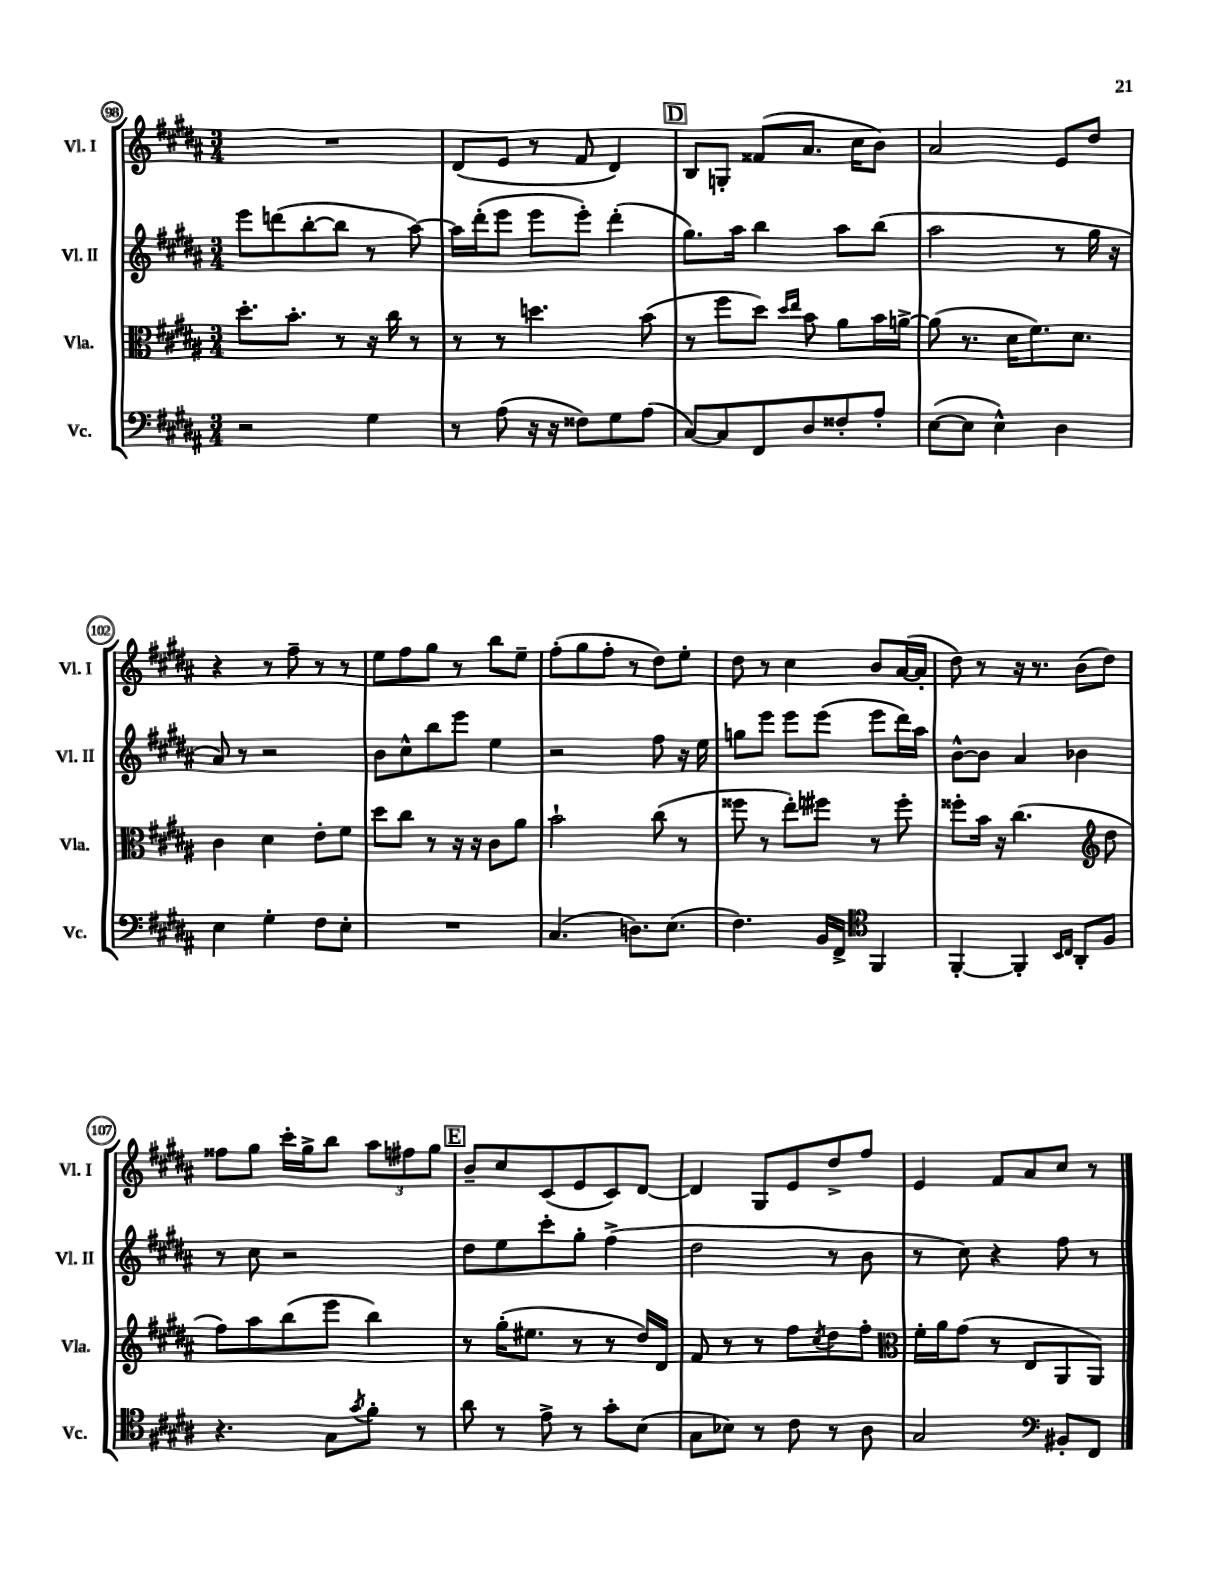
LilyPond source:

<<
\new StaffGroup <<
\new Staff = "s0" \with { instrumentName = "Vl. I" shortInstrumentName = "Vl. I" } {
    \clef treble \key b \major \numericTimeSignature \time 3/4
    R2. |
    dis'8( e'8 r8 fis'8 dis'4) |
    \mark \markup { \box "D" } b8 g8-. fisis'8( ais'8. cis''16 b'8) |
    ais'2 e'8 dis''8 |
    r4 r8 fis''8-- r8 r8 |
    e''8 fis''8 gis''8 r8 b''8 e''8-- |
    fis''8-.( gis''8 fis''8-. r8 dis''8) e''8-. |
    dis''8 r8 cis''4 b'8 ais'16~( ais'16-. |
    dis''8) r8 r16 r8. b'8( dis''8) |
    fisis''8 gis''8 cis'''16-. gis''16-> b''8 \tuplet 3/2 { ais''8 fis''8 gis''8 } |
    \mark \markup { \box "E" } b'8-- cis''8 cis'8( e'8 cis'8) dis'8~ |
    dis'4 gis8 e'8 dis''8-> fis''8 |
    e'4 fis'8 ais'8 cis''8 r8 \bar "|." |
}
\new Staff = "s1" \with { instrumentName = "Vl. II" shortInstrumentName = "Vl. II" } {
    \clef treble \key b \major \numericTimeSignature \time 3/4
    e'''8 d'''8( b''8~-. b''8 r8 ais''8~) |
    ais''16 dis'''16-.( e'''8 e'''8 e'''8-.) dis'''4-.( |
    \mark \markup { \box "D" } gis''8.) ais''16 b''4 ais''8 b''8( |
    ais''2 r8 gis''16 r16 |
    ais'8) r8 r2 |
    b'8 cis''8-^ b''8 e'''8 e''4 |
    r2 fis''8 r16 e''16 |
    g''8 e'''8 e'''8 e'''8( e'''8 dis'''16) ais''16 |
    b'8~-^ b'8 ais'4 bes'4 |
    r8 cis''8 r2 |
    \mark \markup { \box "E" } dis''8 e''8 cis'''8-. gis''8-. fis''4->( |
    dis''2 r8 b'8 |
    r8 cis''8) r4 fis''8 r8 \bar "|." |
}
\new Staff = "s2" \with { instrumentName = "Vla." shortInstrumentName = "Vla." } {
    \clef alto \key b \major \numericTimeSignature \time 3/4
    dis''8.-. b'8.-. r8 r16 cis''16 r8 |
    r8 r8 d''4. b'8( |
    \mark \markup { \box "D" } r8 fis''8 dis''8) \grace { dis''16 e''16 } b'8 ais'8 b'16 a'16~-> |
    a'8( r8. dis'16 fis'8.) dis'8. |
    cis'4 dis'4 e'8-. fis'8 |
    dis''8 cis''8 r8 r16 r16 cis'8 ais'8 |
    b'2-! cis''8( r8 |
    fisis''8 r8 e''8-.) fis''8 r8 fis''8-. |
    fisis''8-. b'16 r16 cis''4.( \clef treble dis''8 |
    fis''8) ais''8 b''8( e'''8 b''4) |
    \mark \markup { \box "E" } r8 gis''16-.( eis''8. r8 r8 dis''16) dis'16 |
    fis'8 r8 r8 fis''8 \acciaccatura { cis''8 } dis''8 fis''8-. |
    \clef alto fis'16-. ais'16 gis'8( r8 e8 ais,8 ais,8) \bar "|." |
}
\new Staff = "s3" \with { instrumentName = "Vc." shortInstrumentName = "Vc." } {
    \clef bass \key b \major \numericTimeSignature \time 3/4
    r2 gis4 |
    r8 ais8( r16 r16 fisis8) gis8 ais8( |
    \mark \markup { \box "D" } cis8~) cis8 fis,8 dis8 fisis8-. ais8-. |
    e8~( e8 e4-^) dis4 |
    e4 gis4-. fis8 e8-. |
    R2. |
    cis4.( d8.) e8.( |
    fis4.) b,16 fis,16-> \clef tenor fis,4 |
    fis,4~-. fis,4-. \grace { b,16 cis16 } ais,8-. fis8 |
    r4. gis8 \acciaccatura { gis'8 } fis'8-. r8 |
    \mark \markup { \box "E" } ais'8 r8 e'8-> r8 gis'8-. b8( |
    gis8 bes8) r8 cis'8 r8 ais8 |
    gis2 \clef bass bis,8-. fis,8 \bar "|." |
}
>>
>>
\layout { \context { \Score currentBarNumber = #98 \override BarNumber.stencil = #(make-stencil-circler 0.1 0.3 ly:text-interface::print) } }
